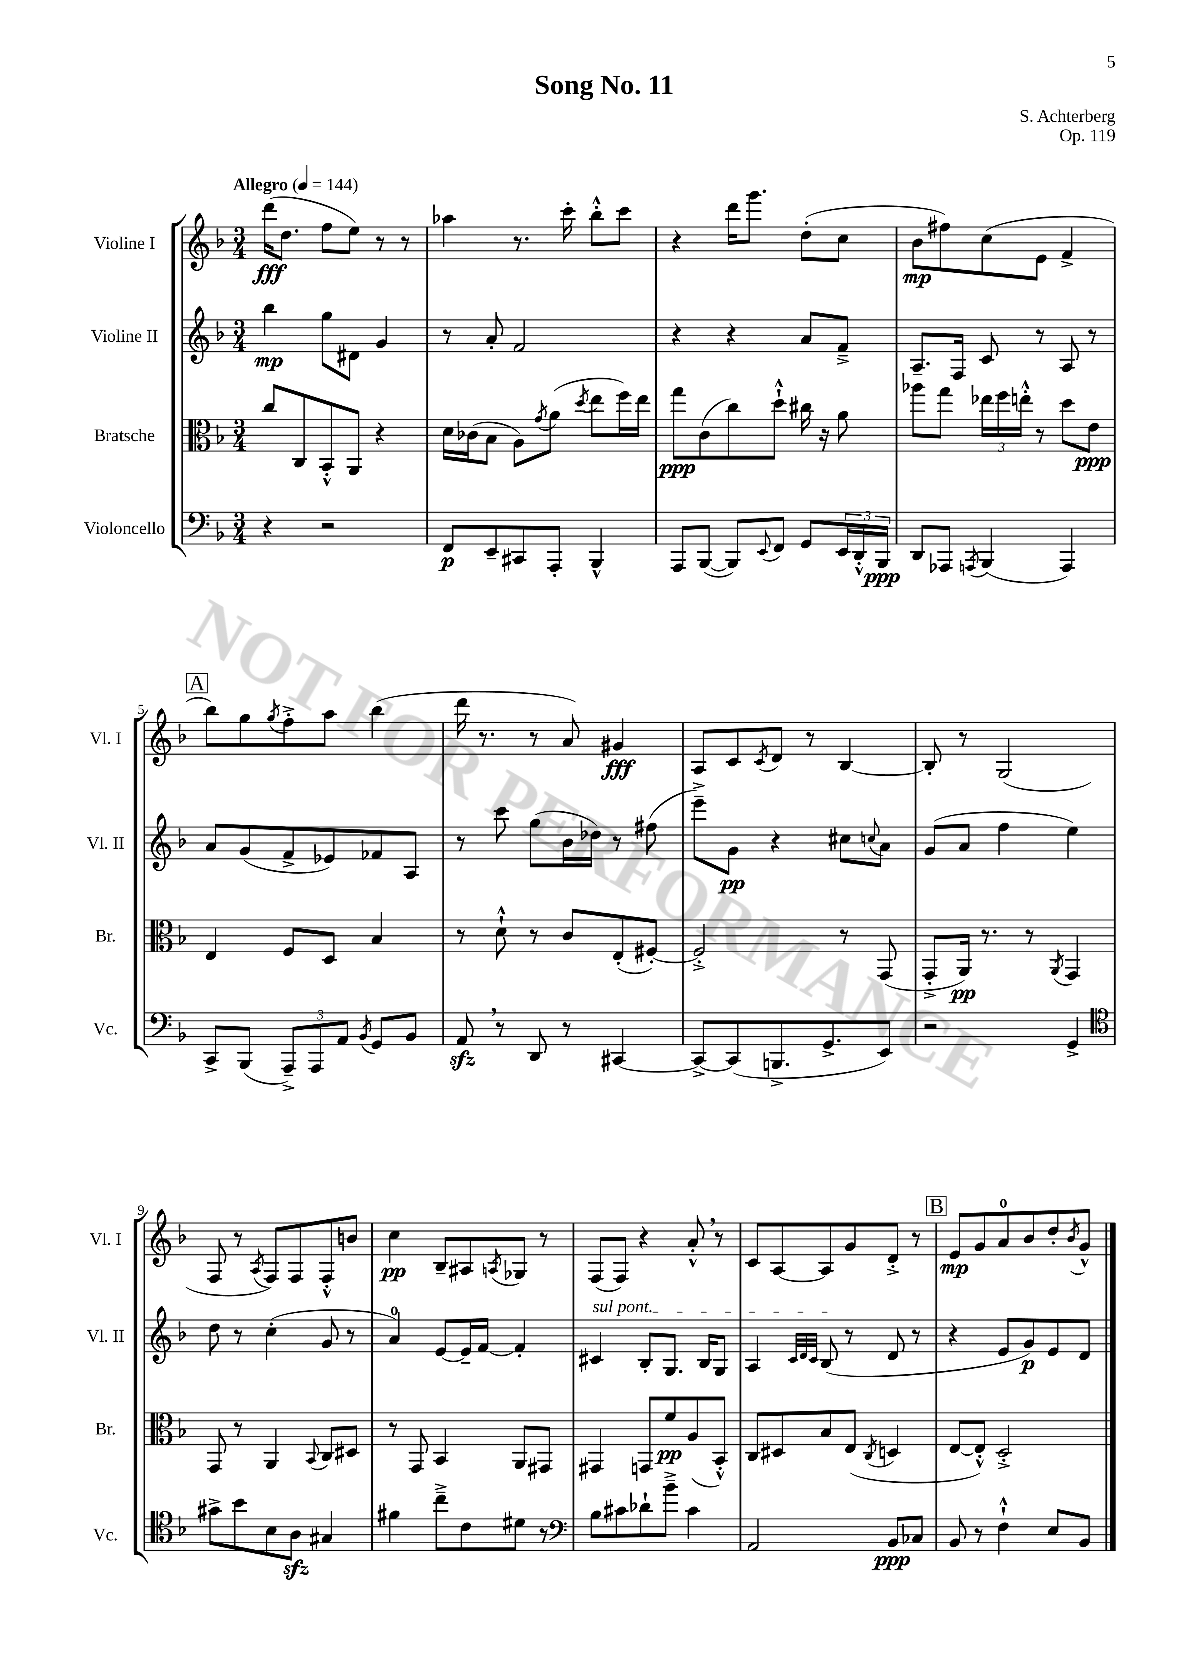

**kern	**kern	**kern	**kern
*staff4	*staff3	*staff2	*staff1
*clefF4	*clefC3	*clefG2	*clefG2
*k[b-]	*k[b-]	*k[b-]	*k[b-]
*M3/4	*M3/4	*M3/4	*M3/4
*MM144	*MM144	*MM144	*MM144
4r	8cc/L	4bb-\	(16ddd\LK
.	.	.	8.dd\J
.	8C/	.	.
2r	8BB-'^^/	8gg\L	8ff\L
.	8AA/J	8d#\J	8ee\J)
.	4r	4g/	8r
.	.	.	8r
=	=	=	=
8FF/L	16d\LL	8r	4aa-\
.	(16c-\J	.	.
8EE~/	8B-\J	8a'/	.
8CC#/	8A\L)	2f/	8.r
.	8qg/	.	.
8AAA'/J	(8a\J	.	.
.	.	.	16ccc'\
.	8qdd/	.	.
4BBB-^^/	8ee\L	.	8bb-'^^\L
.	16ff\L)	.	8ccc\J
.	16ee\JJ	.	.
=	=	=	=
8AAA/L	8gg\L	4r	4r
([8BBB-/J	(8c\	.	.
8BBB-/]L)	8cc\)	4r	16ddd\LK
.	.	.	8.ggg\J
8qqEE/	.	.	.
8FF/J	8dd`^^\J	.	.
8GG/L	16cc#\	8a/L	(8dd'\L
.	16r	.	.
24EE/L	8a\	8f~^/J	8cc\J
24DD'^^/	.	.	.
24BBB-/JJ	.	.	.
=	=	=	=
8DD/L	8aa-\L	8.A~/L	8b-\L
8AAA-/J	8gg\J	.	8ff#\)
.	.	16F/Jk	.
8qAAA/	.	.	.
(4BBB-/	24ee-\LL	8c/	(8cc\
.	24ff\	.	.
.	24ee'^^\JJ	.	.
.	8r	8r	8e\J
4AAA/)	8dd\L	8A/	4f^/
.	8e\J	8r	.
=	=	=	=
8CC^/L	4E/	8a/L	8bb-\L)
(8BBB-/J	.	(8g/	8gg\
.	.	.	8qgg/
12AAA~^/L)	8F/L	8f^/	8ff'^\
12AAA/	.	.	.
.	8D/J	8e-/)	8aa\J
12AA/J	.	.	.
8qBB-/	.	.	.
8GG/L	4B-/	8f-/	(4bb-\
8BB-/J	.	8A/J	.
=	=	=	=
8AA/	8r	8r	16ddd\
.	.	.	8.r
8r	8d`^^\	8ccc\	.
8DD/	8r	(8gg\L	8r
8r	8c/L	16b-\L	8a/)
.	.	16dd-\JJ)	.
[4CC#/	(8E'/	8r	4g#/
.	[8F#'/J)	(8ff#\	.
=	=	=	=
8CC#^/_L	2F#'^/]	8eee~^\L)	8A/L
(8CC#/]	.	8g\J	8c/
.	.	.	8qc/
8.BBB^/	.	4r	8d/J
.	.	.	8r
8.GG^/	.	.	.
.	8r	8cc#\L	[4B-/
.	.	8qqcc/	.
8EE/J)	(8GG/	8a\J	.
=	=	=	=
2r	8GG'^/L	(8g/L	8B-'/]
.	16AA/Jk)	8a/J	8r
.	8.r	.	.
.	.	4ff\	(2G/
.	8r	.	.
.	8qAA/	.	.
4GG^/	4GG/	4ee\)	.
=	=	=	=
*clefC4	*	*	*
8g#^\L	8GG/	8dd\	8F/
8b-\	8r	8r	8r
.	.	.	8qA/
8B-\	4AA/	(4cc'\	8F/L)
8A\J	.	.	8F/
.	8qqBB-/	.	.
4G#/	8C/L	8g/	8F'^^/
.	8D#/J	8r	8b/J
=	=	=	=
4f#\	8r	4a/)	4cc\
.	8GG/	.	.
8cc~^\L	4BB-/	[8e/L	8B-~/L
8c\	.	16e~/]L	8A#/
.	.	[16f/JJ	.
.	.	.	8qA/
8d#\J	8AA/L	4f'/]	8G-/J
8r	8GG#/J	.	8r
=	=	=	=
*clefF4	*	*	*
8B-\L	4GG#/	4c#/	(8F/L
8c#\	.	.	8F/J)
8d-`\	8GG/L	8B-'/L	4r
8b-~^\J	8f/	8.G/J	.
4c#\	(8A/	.	8a'^^/
.	.	16B-/LK	.
.	8BB-'^^/J)	8G/J	8r
=	=	=	=
2AA/	8C/L	4A/	8c/L
.	8D#/	.	[8A/
.	.	32qqc/LLL	.
.	.	32qqd/	.
.	.	32qqc/JJJ	.
.	8B-/	(8B-/	8A/]
.	(8E/J	8r	8g/
.	8qC/	.	.
8BB-/L	4D/	8d/	8d'^/J
8C-/J	.	8r	8r
=	=	=	=
8BB-/	[8E/L	4r	8e/L
8r	8E'^^/]J)	.	8g/
4F`^^\	2D'^/	8e/L	8a/
.	.	8g/)	8b-/
8E/L	.	8e/	8dd'/
.	.	.	8qb-/
8BB-/J	.	8d/J	8g^^/J
==	==	==	==
*-	*-	*-	*-
